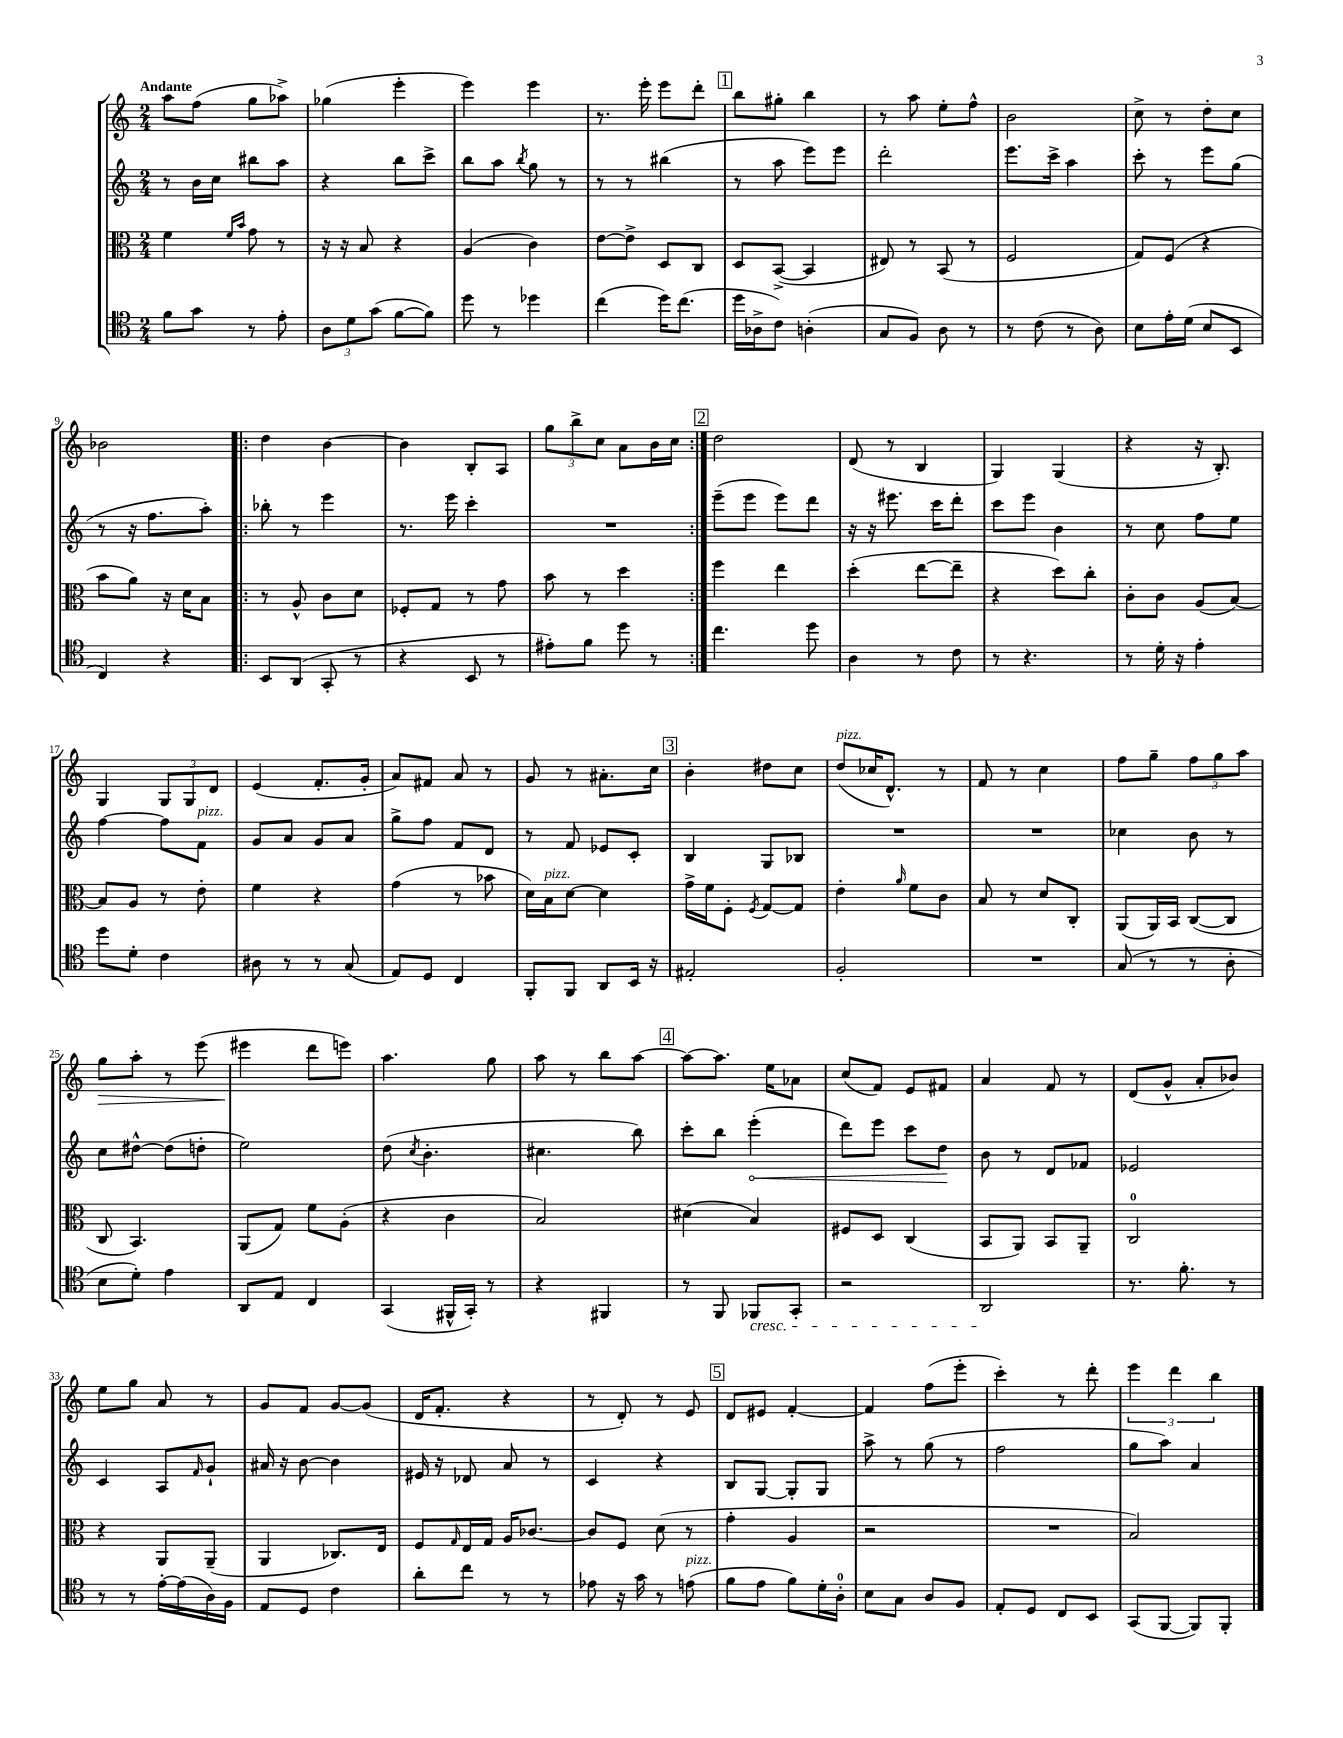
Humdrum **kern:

**kern	**kern	**kern	**kern
*staff4	*staff3	*staff2	*staff1
*clefC4	*clefC3	*clefG2	*clefG2
*k[]	*k[]	*k[]	*k[]
*M2/4	*M2/4	*M2/4	*M2/4
8f\L	4f\	8r	8aa\L
8g\J	.	16b\LL	(8ff\J
.	.	16cc\JJ	.
.	16qqf/LL	.	.
.	16qqb/JJ	.	.
8r	8g\	8bb#\L	8gg\L
8e'\	8r	8aa\J	8aa-^\J)
=	=	=	=
12A\L	16r	4r	(4gg-\
.	16r	.	.
12d\	.	.	.
.	8B/	.	.
(12g\J	.	.	.
[8f\L	4r	8bb\L	4eee'\
8f\]J)	.	8ccc^\J	.
=	=	=	=
8dd\	(4A/	8bb\L	4eee\)
8r	.	8aa\J	.
.	.	8qbb/	.
4dd-\	4c\)	8gg\	4eee\
.	.	8r	.
=	=	=	=
(4cc\	[8e\L	8r	8.r
.	8e^\]J	8r	.
.	.	.	16eee'\
16dd\LK)	8D/L	(4bb#\	8eee\L
(8.cc\J	.	.	.
.	8C/J	.	8ddd'\J
=	=	=	=
16dd\LL	8D/L	8r	8bb\L
16A-^\J	.	.	.
8c\J)	([8BB^/J	8aa\	8gg#'\J
(4A'\	4BB/]	8eee\L)	4bb\
.	.	8eee\J	.
=	=	=	=
8G/L	8E#/)	2ddd'\	8r
8F/J)	8r	.	8aa\
8A\	(8BB/	.	8ee'\L
8r	8r	.	8ff^^\J
=	=	=	=
8r	2F/	8.eee\L	2b\
(8c\	.	.	.
.	.	16ccc^\Jk	.
8r	.	4aa\	.
8A\)	.	.	.
=	=	=	=
8B\L	8G/L)	8ccc'\	8cc^\
16e'\L	(8F/J	8r	8r
(16d\JJ	.	.	.
8B/L	4r	8eee\L	8dd'\L
8BB/J	.	(8gg\J	8cc\J
=	=	=	=
4C/)	8b\L	8r	2b-\
.	8a\J)	16r	.
.	.	8.ff\L	.
4r	16r	.	.
.	16d\LK	.	.
.	8B\J	8aa'\J)	.
=!|:	=!|:	=!|:	=!|:
8BB/L	8r	8bb-'\	4dd\
(8AA/J	8A^^/	8r	.
8GG'/	8c\L	4eee\	[4b\
8r	8d\J	.	.
=	=	=	=
4r	8F-'/L	8.r	4b\]
.	8G/J	.	.
.	.	16eee\	.
8BB/	8r	4ccc'\	8B'/L
8r	8g\	.	8A/J
=	=	=	=
8e#'\L)	8b\	2r	12gg\L
.	.	.	12bb^\
8f\J	8r	.	.
.	.	.	12cc\J
8dd\	4dd\	.	8a\L
8r	.	.	16b\L
.	.	.	16cc\JJ
=:|!	=:|!	=:|!	=:|!
4.cc\	4ff\	(8eee~\L	2dd\
.	.	8eee\J	.
.	4ee\	8eee\L)	.
8dd\	.	8ddd\J	.
=	=	=	=
4A\	(4dd'\	16r	(8d/
.	.	16r	.
.	.	8.eee#\	8r
8r	[8ee\L	.	4B/
.	.	16ccc\LK	.
8c\	8ee~\]J	8ddd'\J	.
=	=	=	=
8r	4r	8ccc\L	4G/)
4.r	.	8eee\J	.
.	8dd\L)	4b\	(4G/
.	8cc'\J	.	.
=	=	=	=
8r	8c'\L	8r	4r
16d'\	8c\J	8cc\	.
16r	.	.	.
4e'\	(8A/L	8ff\L	16r
.	.	.	8.B'/)
.	[8B/J)	8ee\J	.
=	=	=	=
8dd\L	8B/]L	[4ff\	4G/
8d'\J	8A/J	.	.
4c\	8r	8ff\]L	12G/L
.	.	.	12G/
.	8e'\	8f\J	.
.	.	.	12d/J
=	=	=	=
8A#\	4f\	8g/L	(4e/
8r	.	8a/J	.
8r	4r	8g/L	8.f'/L
(8G/	.	8a/J	.
.	.	.	16g'/Jk
=	=	=	=
8E/L)	(4g\	8gg^\L	8a/L)
8D/J	.	8ff\J	8f#/J
4C/	8r	8f/L	8a/
.	8b-\	8d/J	8r
=	=	=	=
8FF'/L	16d\LL)	8r	8g/
.	16B\J	.	.
8FF/J	[8d\J	8f/	8r
8AA/L	4d\]	8e-/L	8.a#'\L
16BB/Jk	.	8c'/J	.
16r	.	.	16cc\Jk
=	=	=	=
2E#'/	16g^\LL	4B/	4b'\
.	16f\J	.	.
.	8F'\J	.	.
.	8qF/	.	.
.	[8G/L	8G/L	8dd#\L
.	8G/]J	8B-/J	8cc\J
=	=	=	=
2F'/	4e'\	2r	(8dd/L
.	.	.	16cc-/K
.	.	.	8.d^^/J)
.	16qqa/	.	.
.	8f\L	.	.
.	8c\J	.	8r
=	=	=	=
2r	8B/	2r	8f/
.	8r	.	8r
.	8d/L	.	4cc\
.	8C'/J	.	.
=	=	=	=
(8G/	(8AA/L	4cc-\	8ff\L
8r	16AA/L)	.	8gg~\J
.	16BB/JJ	.	.
8r	([8C/L	8b\	12ff\L
.	.	.	12gg\
8A'\	8C/]J	8r	.
.	.	.	12aa\J
=	=	=	=
8B\L	8C/	8cc\L	8gg\L
8d'\J)	4.BB/)	[8dd#^^\J	8aa'\J
4e\	.	(8dd#\]L	8r
.	.	8dd'\J	(8eee\
=	=	=	=
8AA/L	(8AA/L	2ee\)	4eee#\
8E/J	8G/J)	.	.
4C/	8f\L	.	8ddd\L
.	(8A'\J	.	8eee\J)
=	=	=	=
(4GG/	4r	(8dd\	4.aa\
.	.	8qcc/	.
.	.	4.b'\	.
16FF#^^/LL	4c\	.	.
16GG'/JJ)	.	.	.
8r	.	.	8gg\
=	=	=	=
4r	2B/)	4.cc#\	8aa\
.	.	.	8r
4FF#/	.	.	8bb\L
.	.	8bb\)	[8aa\J
=	=	=	=
8r	(4d#\	8ccc'\L	8aa\_L
8FF/	.	8bb\J	8.aa\]J
8FF-/L	4B/)	(4eee'\	.
.	.	.	16ee\LK
8GG'/J	.	.	8a-\J
=	=	=	=
2r	8F#/L	8ddd\L)	(8cc/L
.	8D/J	8eee\J	8f/J)
.	(4C/	8ccc\L	8e/L
.	.	8dd\J	8f#/J
=	=	=	=
2AA/	8BB/L	8b\	4a/
.	8AA/J)	8r	.
.	8BB/L	8d/L	8f/
.	8AA~/J	8f-/J	8r
=	=	=	=
8.r	2C/	2e-/	(8d/L
.	.	.	8g^^/J
8.f'\	.	.	.
.	.	.	8a'/L
8r	.	.	8b-/J)
=	=	=	=
8r	4r	4c/	8ee\L
8r	.	.	8gg\J
[16e'\LL	8AA/L	8A/L	8a/
(16e\]	.	.	.
.	.	16qqf/	.
16A\)	(8AA~/J	8g`/J	8r
16F\JJ	.	.	.
=	=	=	=
8E/L	4AA/	16a#/	8g/L
.	.	16r	.
8D/J	.	[8b\	8f/J
4c\	8.C-/L)	4b\]	[8g/L
.	.	.	(8g/]J
.	16E/Jk	.	.
=	=	=	=
8a'\L	8F/L	16e#/	16d/LK
.	.	16r	8.f'/J
.	16qqG/	.	.
8cc\J	16E/L	8d-/	.
.	16G/JJ	.	.
8r	16A/LK	8a/	4r
.	[8.c-/J	.	.
8r	.	8r	.
=	=	=	=
8e-\	8c-/]L	4c/	8r
16r	8F/J	.	8d'/)
16g\	.	.	.
8r	(8d\	4r	8r
(8e\	8r	.	8e/
=	=	=	=
8f\L	4g'\	8B/L	8d/L
8e\J	.	[8G/J	8e#/J
8f\L)	4A/	8G'/]L	[4f'/
16d'\L	.	8G/J	.
16A'\JJ	.	.	.
=	=	=	=
8B\L	2r	8aa^\	4f/]
8G\J	.	8r	.
8A/L	.	(8gg\	(8ff\L
8F/J	.	8r	8eee'\J
=	=	=	=
8E'/L	2r	2ff\	4ccc'\)
8D/J	.	.	.
8C/L	.	.	8r
8BB/J	.	.	8ddd'\
=	=	=	=
(8GG/L	2B/)	8gg\L	6eee\
[8FF/J	.	8aa\J)	.
.	.	.	6ddd\
8FF/]L)	.	4a/	.
.	.	.	6bb\
8FF'/J	.	.	.
==	==	==	==
*-	*-	*-	*-
